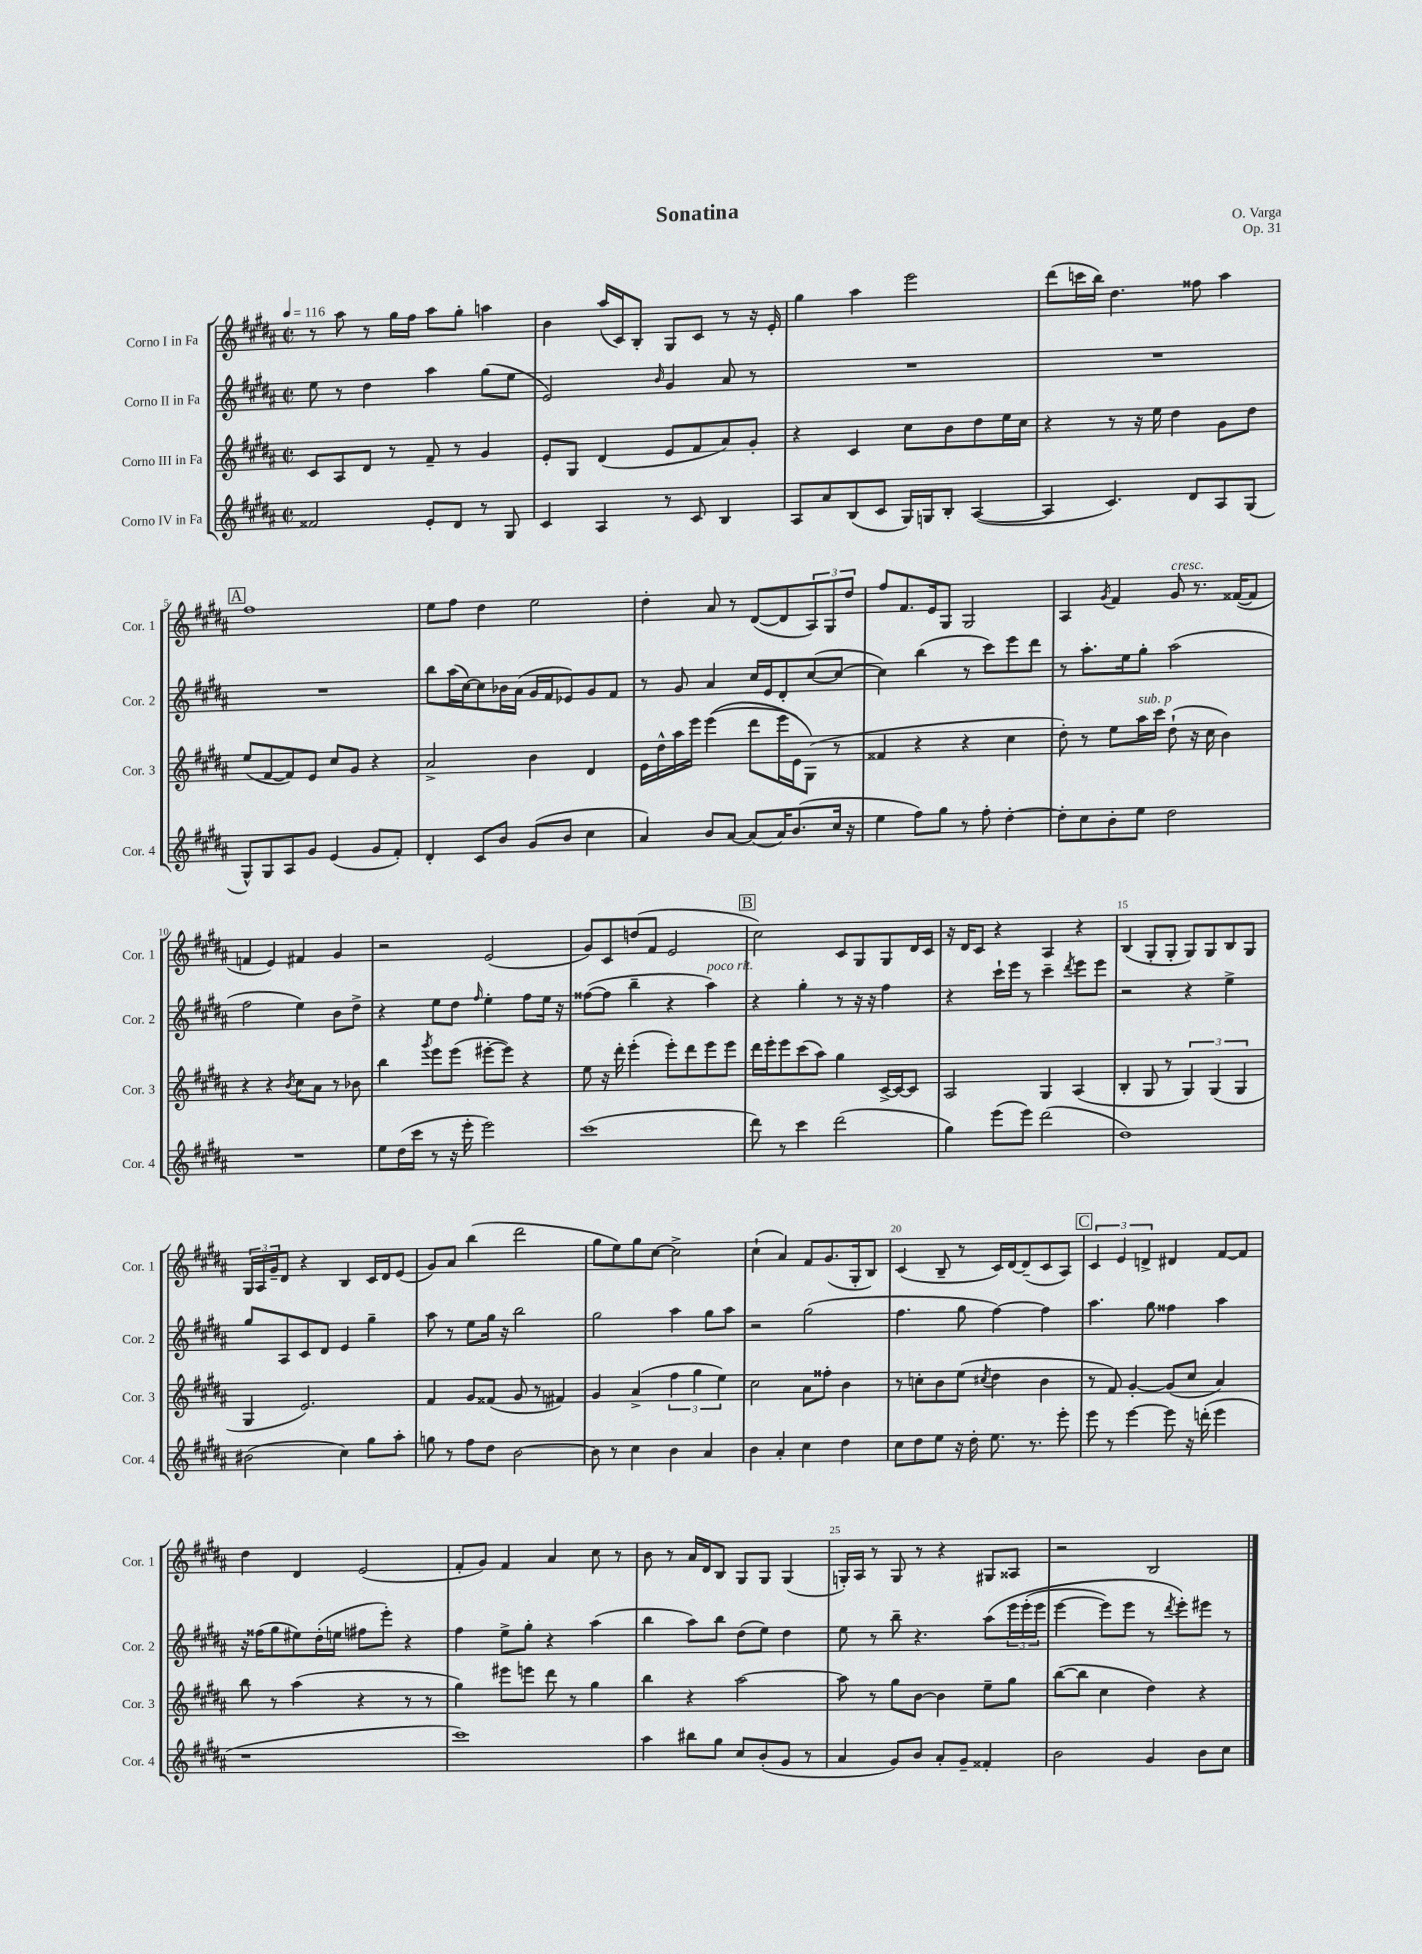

**kern	**kern	**kern	**kern
*staff4	*staff3	*staff2	*staff1
*clefG2	*clefG2	*clefG2	*clefG2
*k[f#c#g#d#a#]	*k[f#c#g#d#a#]	*k[f#c#g#d#a#]	*k[f#c#g#d#a#]
*M2/2	*M2/2	*M2/2	*M2/2
*met(c|)	*met(c|)	*met(c|)	*met(c|)
*MM116	*MM116	*MM116	*MM116
2f##/	8c#/L	8ee\	8r
.	8A#/	8r	8aa#\
.	8d#/J	4dd#\	8r
.	8r	.	16gg#\LL
.	.	.	16ff#\JJ
8e'/L	8f#~/	4aa#\	8aa#\L
8d#/J	8r	.	8gg#'\J
8r	4g#/	(8gg#\L	4aa\
8G#/	.	8ee\J	.
=	=	=	=
4c#/	8e'/L	2e/)	4b\
.	8G#/J	.	.
4A#/	(4d#/	.	(16aa#/LL
.	.	.	16c#/J)
.	.	.	8B'/J
.	.	16qqb/	.
8r	8e/L	4g#/	8G#/L
8c#/	8f#/	.	8c#/J
4B/	8a#/)	8a#/	8r
.	8g#'/J	8r	16r
.	.	.	16e'/
=	=	=	=
8A#/L	4r	1r	4gg#\
8a#/	.	.	.
(8B/	4c#/	.	4aa#\
8c#/J	.	.	.
16G#/LL)	8cc#\L	.	2eee\
16G/J	.	.	.
8B'/J	8b\	.	.
([4A#/	8dd#\	.	.
.	16ee\L	.	.
.	16cc#\JJ	.	.
=	=	=	=
4A#/]	4r	1r	(8ddd#\L
.	.	.	16ccc\L
.	.	.	16bb\JJ)
4.c#/)	8r	.	4.dd#\
.	16r	.	.
.	16ee\	.	.
.	4dd#\	.	.
8d#/L	.	.	8ff##\
8A#/	8g#\L	.	4aa#\
(8G#/J	8dd#\J	.	.
=	=	=	=
8G#^^/L)	(8ee/L	1r	1ff#
8G#/	[8f#/	.	.
8A#/	8f#/])	.	.
8g#/J	8e/J	.	.
(4e/	8cc#/L	.	.
.	8g#/J	.	.
8g#/L	4r	.	.
8f#'/J)	.	.	.
=	=	=	=
4d#'/	2a#^/	8bb\L	8ee\L
.	.	(16aa#\L	8ff#\J
.	.	[16cc#\J)	.
8c#/L	.	8cc#\]	4dd#\
8b/J	.	16b-\L	.
.	.	(16a#\JJ	.
(8g#/L	4b\	16g#/LL	2ee\
.	.	16f#/J	.
8b/J	.	8e-/)	.
4cc#\	4d#/	8g#/	.
.	.	8f#/J	.
=	=	=	=
4a#/)	16e\LL	8r	4dd#'\
.	16dd#^^\	.	.
.	16aa#\	8g#/	.
.	16eee\JJ	.	.
8b/L	&((4eee\	4a#/	8a#/
[8a#/J	.	.	8r
(8a#/]L	8ddd#\L	16cc#/LL	([8d#/L
.	.	16e/J	.
16a#/K)	16eee\L	8d#'/	8d#/]
(8.b/	16e\J)	.	.
.	(8G#\J&)	([8cc#/	12A#/)
.	.	.	12G#/
16cc#/Jk	8r	8cc#/_J	.
.	.	.	12dd#/J
16r	.	.	.
=	=	=	=
4ee\	4f##/	4cc#\])	8ff#/L
.	.	.	8.f#/
8ff#\L)	4r	(4bb\	.
.	.	.	16e/k
8gg#\J	.	.	8G#/J
8r	4r	8r	2G#/
8ff#'\	.	8ccc#\L)	.
[4dd#'\	4cc#\	8eee\	.
.	.	8ddd#\J	.
=	=	=	=
8dd#'\]L	8dd#'\)	8r	4A#/
8cc#\	8r	8.aa#'\L	.
.	.	.	8qg#/
8b'\	8ee\L	.	4f#/
.	.	16ee\k	.
8ee\J	16aa#\L	8gg#'\J	.
.	16ccc#\JJ	.	.
2dd#\	(8dd#`\	(2aa#\	8g#/
.	16r	.	8.r
.	16cc#\	.	.
.	4b\)	.	.
.	.	.	([16f##/LK
.	.	.	8f##/]J
=	=	=	=
1r	4r	2ff#\	4f/
.	4r	.	4e/)
.	8qb/	.	.
.	8cc#\L	4ee\)	4f#/
.	8a#\J	.	.
.	8r	8b\L	4g#/
.	8b-\	8dd#^\J	.
=	=	=	=
8ee\L	4bb\	4r	2r
(16dd#\L	.	.	.
16ccc#\JJ	.	.	.
.	8qggg#/	.	.
8r	8eee\L	8ee\L	.
16r	(8eee\J	8dd#\J	.
16eee'\	.	.	.
.	.	16qqff#/	.
2eee\)	[8eee#'\L	4ee'\	(2e/
.	8eee#\]J)	.	.
.	4r	8ff#\L	.
.	.	16ee\Jk	.
.	.	16r	.
=	=	=	=
(1ccc#	8ee\	([8ff##\L	8g#/L)
.	16r	8ff##\]J	8c#/
.	16ddd#'\	.	.
.	(4eee'\	4bb~\	(8dd/
.	.	.	8f#/J
.	8eee'\L)	4r	2e/
.	8ddd#\	.	.
.	8eee\	4aa#\)	.
.	8eee\J	.	.
=	=	=	=
8ddd#\)	16ddd#\LL	4r	2cc#\)
.	16eee'\J	.	.
8r	8eee\	.	.
4ccc#\	(8ccc#\	4gg#'\	.
.	8aa#\J)	.	.
(2ddd#\	4gg#\	8r	8c#/L
.	.	16r	8G#/
.	.	16r	.
.	[16c#^/LL	4ff#\	8G#/
.	16c#/_J	.	.
.	8c#/]J	.	16d#/L
.	.	.	16c#/JJ
=	=	=	=
4gg#\)	2A#/	4r	16r
.	.	.	16d#/LK
.	.	.	8c#/J
(8eee\L	.	16ccc#`\LL	4r
.	.	16eee\JJ	.
8eee\J)	.	8r	.
(2ddd#\	4G#/	4ccc#~\	4A#/
.	.	8qddd#/	.
.	(4A#/	8eee\L	4r
.	.	8eee\J	.
=	=	=	=
1dd#)	4B'/	2r	(4B/
.	8G#/	.	8G#'/L
.	8r	.	8G#'/J
.	6G#/)	4r	8G#/L)
.	.	.	8G#/
.	(6G#/	.	.
.	.	4ee^\	8B/
.	6G#/	.	.
.	.	.	8G#/J
=	=	=	=
(2b#\	4G#/	8gg#/L	24G#/LL
.	.	.	24A#/
.	.	.	24g#~/J
.	.	8A#/	8d#/J
.	2.e/)	8c#/	4r
.	.	8d#/J	.
4cc#\)	.	4e/	4B/
8gg#\L	.	4gg#~\	16c#/LL
.	.	.	16d#/J
8aa#'\J	.	.	(8e/J
=	=	=	=
8gg\	4f#/	8aa#\	8g#/L)
8r	.	8r	8a#/J
8ff#\L	8g#/L	8ee\L	(4bb\
8dd#\J	(8f##/J	16gg#\Jk	.
.	.	16r	.
[2b\	8g#/	2bb\	2ddd#\
.	8r	.	.
.	4f#/)	.	.
=	=	=	=
8b\]	4g#/	2gg#\	8gg#\L
8r	.	.	8ee\)
4cc#\	(4a#^/	.	8gg#\
.	.	.	[8cc#\J
4b\	6ff#\	4aa#\	2cc#^\]
.	6gg#\	.	.
4a#/	.	8gg#\L	.
.	6ee\)	.	.
.	.	8aa#\J	.
=	=	=	=
4b\	2cc#\	2r	(4cc#`\
4a#'/	.	.	4a#/)
4cc#\	8a#\L	(2gg#\	8f#/L
.	8ff##'\J	.	(8.g#/
4dd#\	4b\	.	.
.	.	.	16G#'/k
.	.	.	8B/J)
=	=	=	=
8cc#\L	8r	4.ff#\	(4c#/
8dd#\	8cc'\L	.	.
8ee\J	8b\	.	8B~/
16r	(8ee\J	8gg#\	8r
16dd#'\	.	.	.
.	8qcc#/	.	.
8.ee\	4dd#\	[4ff#\)	16c#/LL)
.	.	.	[16d#/J
.	.	.	(8d#~/]
8.r	.	.	.
.	4b\	4ff#\]	8c#/
8eee'\	.	.	8A#/J)
=	=	=	=
8eee\	8r	4.aa#\	6c#/
8r	8f#/)	.	.
.	.	.	6e/
[4eee\	[4g#'/	.	.
.	.	.	6d^/
.	.	8gg#\	.
8eee\]	(8g#/]L	4ff##\	4d#/
16r	8cc#/J	.	.
(16ddd'\	.	.	.
4eee\	4a#/)	4aa#\	[8f#/L
.	.	.	8f#/]J
=	=	=	=
1r	8bb\	16r	4dd#\
.	.	(16ff##\LK	.
.	8r	8gg#\	.
.	(4aa#\	8ee#\)	4d#/
.	.	(16dd#'\L	.
.	.	16ee\JJ	.
.	4r	8ff#\L	(2e/
.	.	8eee'\J)	.
.	8r	4r	.
.	8r	.	.
=	=	=	=
1ccc#)	4gg#\)	4ff#\	8f#'/L
.	.	.	8g#/J)
.	8eee#\L	8ee^\L	4f#/
.	8eee\J	8gg#'\J	.
.	8ddd#\	4r	4a#/
.	8r	.	.
.	4gg#\	(4aa#\	8cc#\
.	.	.	8r
=	=	=	=
4aa#\	4bb\	4bb\	8b\
.	.	.	8r
8bb#\L	4r	8aa#\L)	16a#/LL
.	.	.	16d#/J
8gg#\J	.	8bb\J	8B/J
8cc#/L	[2aa#\	(8dd#\L	8G#/L
(8b'/	.	8ee\J)	8G#/J
8g#/J	.	4dd#\	(4G#/
8r	.	.	.
=	=	=	=
4a#/	8aa#\]	8ee\	16G'/LL)
.	.	.	16A#/JJ
.	8r	8r	8r
8g#/L)	8gg#\L	8bb~\	8G/
8b/J	[8b\J	4.r	8r
8a#'/L	4b\]	.	4r
8g#~/J	.	.	.
4f##'/	8ee~\L	&(8aa#\L	8G#/L
.	8gg#\J	24eee\L	8A##/J
.	.	(24eee'\	.
.	.	24eee\JJ	.
=	=	=	=
2b\	([8bb\L	[4eee\	2r
.	8bb\]J	.	.
.	4cc#\	8eee\]L)	.
.	.	8eee\J	.
4g#/	4dd#\)	8r	2B/
.	.	8qddd#/	.
.	.	8eee'\L&)	.
8b\L	4r	8eee#\J	.
8cc#\J	.	8r	.
==	==	==	==
*-	*-	*-	*-
